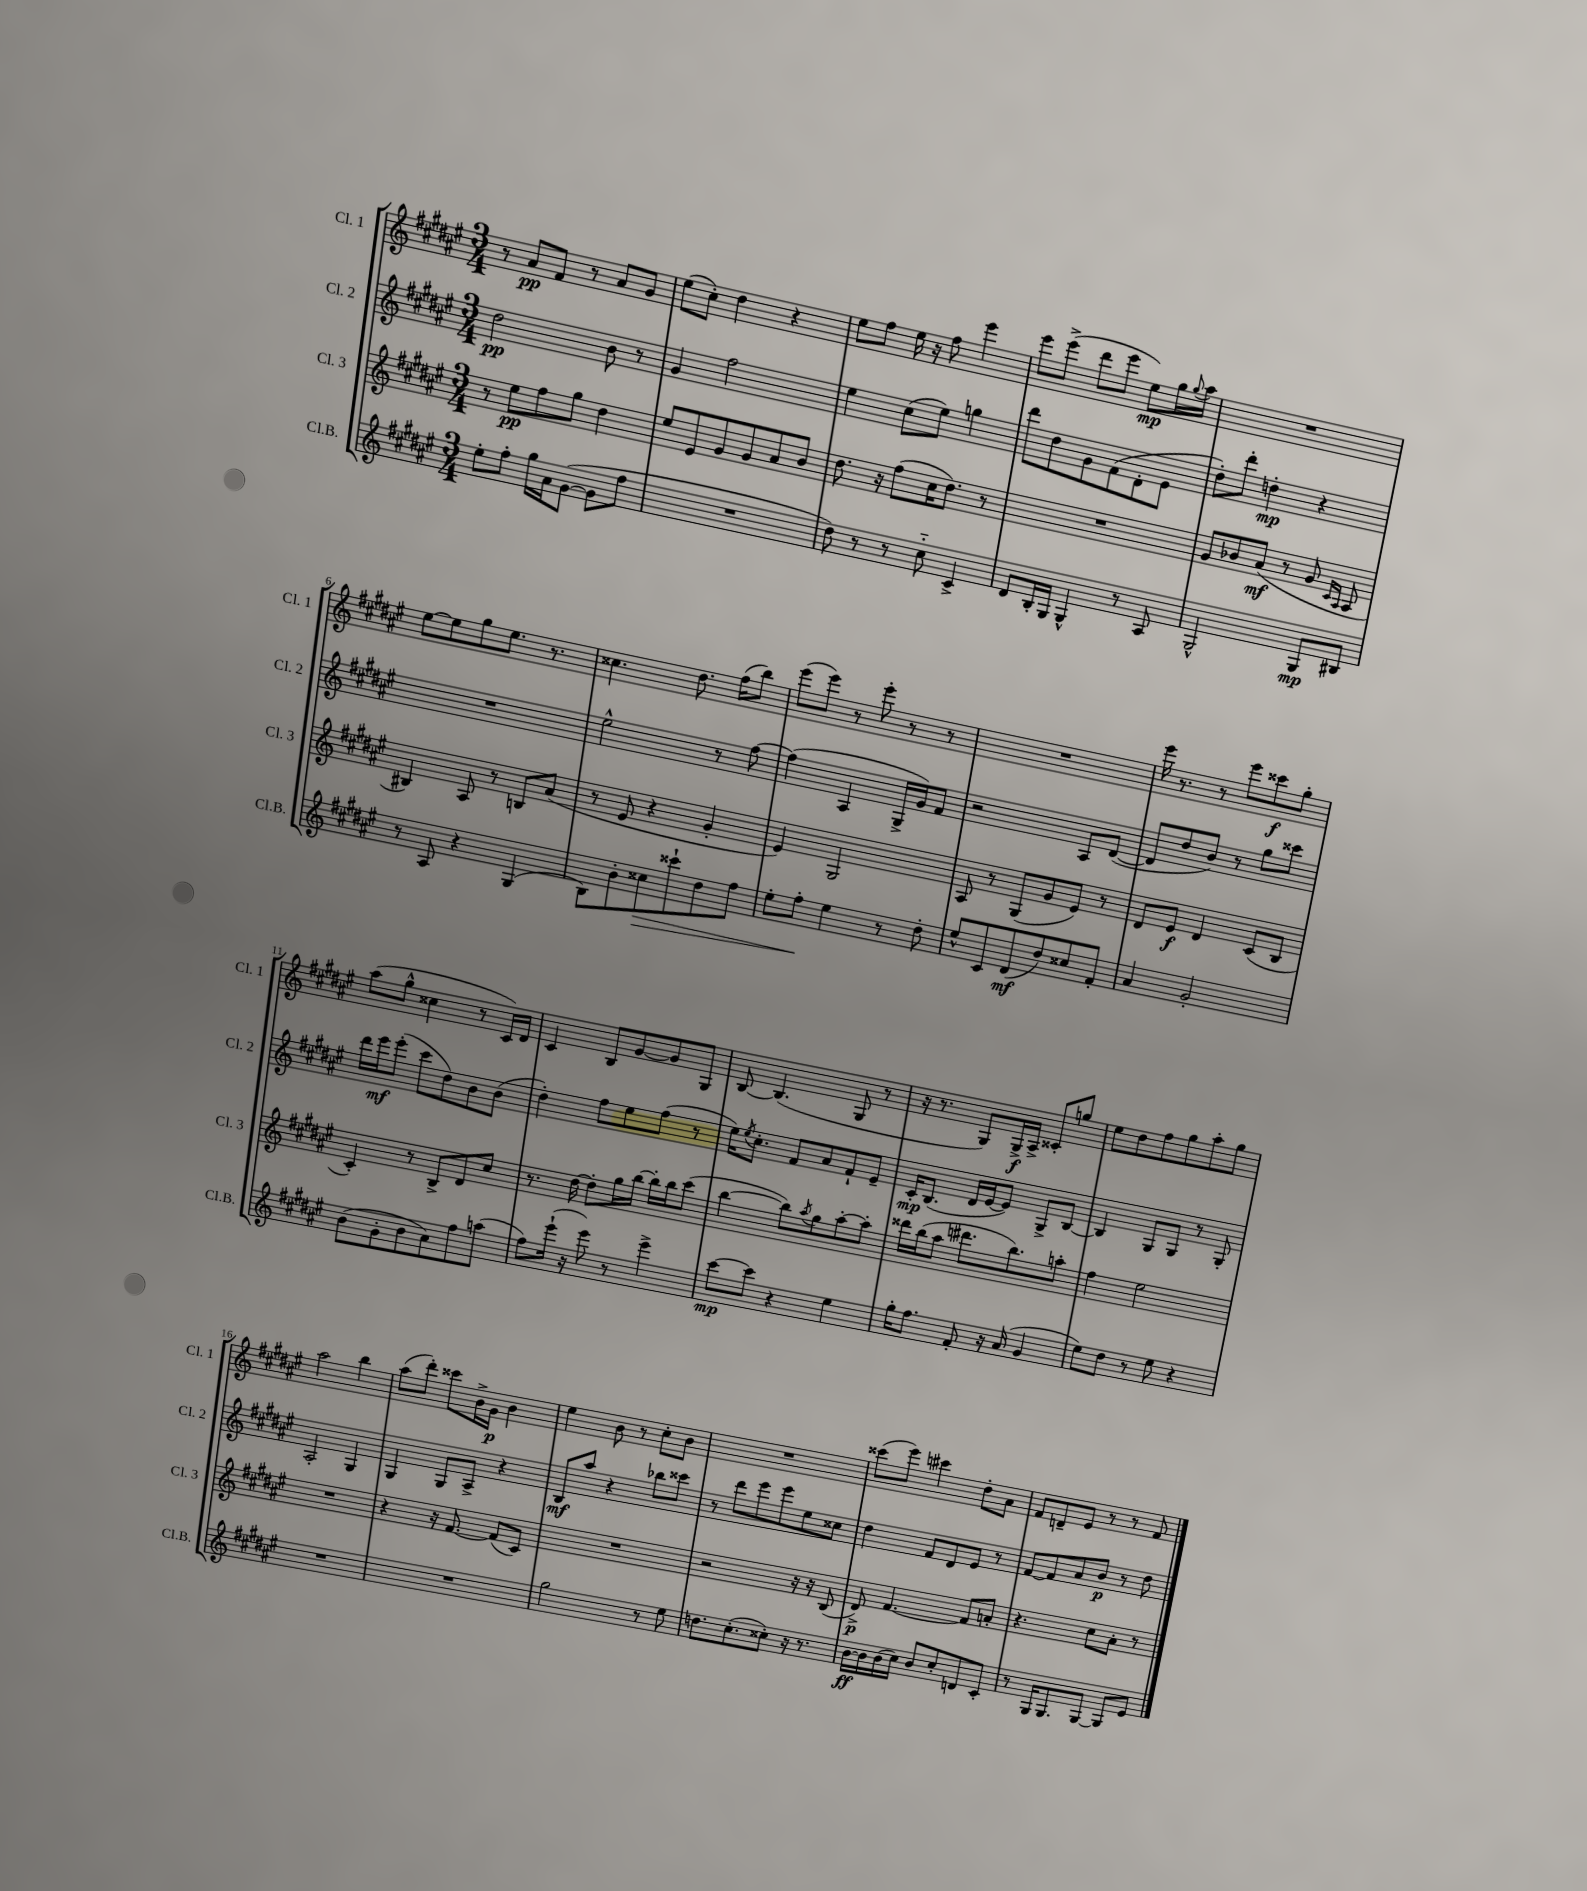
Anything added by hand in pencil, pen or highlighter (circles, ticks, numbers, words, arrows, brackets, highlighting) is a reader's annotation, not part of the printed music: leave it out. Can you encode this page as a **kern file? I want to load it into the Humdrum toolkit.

**kern	**dynam	**kern	**dynam	**kern	**dynam	**kern	**dynam
*part4	*part4	*part3	*part3	*part2	*part2	*part1	*part1
*staff4	*staff4	*staff3	*staff3	*staff2	*staff2	*staff1	*staff1
*I"Cl.B.	*	*I"Cl. 3	*	*I"Cl. 2	*	*I"Cl. 1	*
*I'Cl.B.	*	*I'Cl. 3	*	*I'Cl. 2	*	*I'Cl. 1	*
*clefG2	*	*clefG2	*	*clefG2	*	*clefG2	*
*k[f#c#g#d#a#e#]	*	*k[f#c#g#d#a#e#]	*	*k[f#c#g#d#a#e#]	*	*k[f#c#g#d#a#e#]	*
*M3/4	*	*M3/4	*	*M3/4	*	*M3/4	*
=1	=1	=1	=1	=1	=1	=1	=1
8ee#'\L	.	8r	.	2dd#\	pp	8r	.
8ff#'\J	.	8ee#\L	pp	.	.	8a#/L	pp
16gg#\LL	.	8ff#\	.	.	.	8f#/J	.
16a#\J	.	.	.	.	.	.	.
([8g#\J	.	8gg#\J	.	.	.	8r	.
8g#\L]	.	4dd#\	.	8b\	.	8a#/L	.
8ff#\J	.	.	.	8r	.	8g#/J	.
=2	=2	=2	=2	=2	=2	=2	=2
2.r	.	8ee#/L	.	4g#/	.	(8ee#\L	.
.	.	8e#/	.	.	.	8cc#'\J)	.
.	.	8g#/	.	2ff#\	.	4dd#\	.
.	.	8g#/	.	.	.	.	.
.	.	8a#/	.	.	.	4r	.
.	.	8b/J	.	.	.	.	.
=3	=3	=3	=3	=3	=3	=3	=3
8dd#\)	.	8.dd#\	.	4ee#\	.	8ee#\L	.
8r	.	.	.	.	.	8ff#\J	.
.	.	16r	.	.	.	.	.
8r	.	(8ff#\L	.	(8cc#\L	.	16ee#\	.
.	.	.	.	.	.	16r	.
8cc#\	.	16cc#\K	.	8ee#\J)	.	8ff#\	.
.	.	8.dd#\J)	.	.	.	.	.
4c#^/	.	.	.	4ggn\	.	4eee#\	.
.	.	8r	.	.	.	.	.
=4	=4	=4	=4	=4	=4	=4	=4
8d#/L	.	2.r	.	8ddd#\L	.	8eee#\L	.
16B'/L	.	.	.	8dd#\	.	(8eee#^\J	.
16G#/JJ	.	.	.	.	.	.	.
4G#^^/	.	.	.	8g#\	.	8ddd#\L	.
.	.	.	.	(8f#\	.	8eee#\J	.
8r	.	.	.	8d#'\	.	8ee#\L)	mp
8A#/	.	.	.	8e#\J	.	16gg#\L	.
.	.	.	.	.	.	8qqgg#/	.
.	.	.	.	.	.	16aa#\JJ	.
=5	=5	=5	=5	=5	=5	=5	=5
2G#^^/	.	8g#/L	.	8dd#'\L)	.	2.r	.
.	.	8b-X/	.	8ddd#'\J	.	.	.
.	.	(8a#/J	mf	4ddn'\	mp	.	.
.	.	8r	.	.	.	.	.
8G#/L	mp	8g#/	.	4r	.	.	.
.	.	16qqc#/LL	.	.	.	.	.
.	.	16qqA#/JJ	.	.	.	.	.
8B#X/J	.	8A#/	.	.	.	.	.
!!LO:LB:g=z
=6	=6	=6	=6	=6	=6	=6	=6
8r	.	4B#X/)	.	2.r	.	[8ee#\L	.
8A#/	.	.	.	.	.	8ee#\]	.
4r	.	8A#/	.	.	.	8gg#\	.
.	.	8r	.	.	.	8.ee#\J	.
(4G#/	.	8Bn/L	.	.	.	.	.
.	.	.	.	.	.	8.r	.
.	.	(8a#/J	.	.	.	.	.
=7	=7	=7	=7	=7	=7	=7	=7
8B\L)	.	8r	.	2ee#^^\	.	4.cc##X\	.
8b'\	.	8e#/	.	.	.	.	.
!	!LO:HP:b	!	!	!	!	!	!
8cc##X\	>	4r	.	.	.	.	.
8ccc##X`\	.	.	.	.	.	8.dd#\	.
8dd#\	.	4g#'/	.	8r	.	.	.
.	.	.	.	.	.	(16ff#\KL	.
8ff#\J	.	.	.	[8ff#\	.	8bb\J)	.
=8	=8	=8	=8	=8	=8	=8	=8
8ee#'\L	.	4e#/)	.	(4ff#\]	.	(8eee#\L	.
8ff#'\J	.	.	.	.	.	8eee#\J)	.
4ee#\	]	2G#/	.	4A#/	.	8r	.
.	.	.	.	.	.	8eee#'\	.
8r	.	.	.	16G#^/LL	.	8r	.
.	.	.	.	16g#/J)	.	.	.
8dd#'\	.	.	.	8f#/J	.	8r	.
=9	=9	=9	=9	=9	=9	=9	=9
8ee#^^/L	.	8A#/	.	2r	.	2.r	.
8c#/	.	8r	.	.	.	.	.
(8d#/	mf	(8G#/L	.	.	.	.	.
8dd#/)	.	8g#/	.	.	.	.	.
8cc##X/	.	8e#/J)	.	8A#/L	.	.	.
8f#'/J	.	8r	.	([8d#/J	.	.	.
=10	=10	=10	=10	=10	=10	=10	=10
4a#/	.	8d#/L	.	8d#/L]	.	16eee#\	.
.	.	.	.	.	.	8.r	.
.	.	8e#/J	f	8dd#/	.	.	.
2g#'/	.	4d#/	.	8b/J)	.	8r	.
.	.	.	.	8r	.	8eee#\L	.
.	.	(8c#/L	.	8gg#\L	.	8ccc##X\	f
.	.	8B/J	.	8ccc##X\J	.	8gg#'\J	.
!!LO:LB:g=z
=11	=11	=11	=11	=11	=11	=11	=11
(8b\L	.	4c#'/)	.	16ddd#\LL	.	(8aa#\L	.
.	.	.	.	16eee#\J	mf	.	.
8g#'\	.	.	.	(8eee#'\J	.	8gg#^^\J	.
8b\	.	8r	.	8ccc#\L	.	4cc##X\	.
8a#\)	.	8B^/L	.	8dd#\)	.	.	.
8ff#\	.	8d#/	.	8b\	.	8r	.
(8aan\J	.	8cc#/J	.	(8b\J	.	16c#/LL)	.
.	.	.	.	.	.	16d#/JJ	.
=12	=12	=12	=12	=12	=12	=12	=12
8ff#\L)	.	8.r	.	4dd#'\)	.	4c#/	.
(16eee#`\Jk	.	.	.	.	.	.	.
16r	.	[16dd#\	.	.	.	.	.
8eee#\)	.	8dd#'\L]	.	8ff#\L	.	8B/L	.
8r	.	16gg#\L	.	8ee#\	.	[8g#/	.
.	.	[16bb\JJ	.	.	.	.	.
4eee#^\	.	16bb'\LL]	.	(8ff#\J	.	8g#/]	.
.	.	16bb\J	.	.	.	.	.
.	.	(8ccc#\J	.	8r	.	8G#/J	.
=13	=13	=13	=13	=13	=13	=13	=13
[8ccc#\L	mp	[4bb\	.	16ee#\KL)	.	[8B/	.
.	.	.	.	8qee#/	.	.	.
.	.	.	.	8.cc#'\J	.	.	.
8ccc#\J]	.	.	.	.	.	(4.B/]	.
4r	.	8bb\L])	.	8f#/L	.	.	.
.	.	8qaa#/	.	.	.	.	.
.	.	8gg#\	.	8a#/	.	.	.
4ee#\	.	[8aa#'\	.	8f#`/	.	8G#/	.
.	.	8aa#'\J]	.	8e#~/J	.	8r	.
=14	=14	=14	=14	=14	=14	=14	=14
16gg#'\KL	.	16ddd##X\LL	.	16c#'/KL	mp	16r	.
8.ff#\J	.	(16bb\J	.	(8.B/J	.	8.r	.
.	.	8aa#\J	.	.	.	.	.
8f#'/	.	8.ddd#X\L	.	16d#/LL	.	8G#/L)	.
.	.	.	.	[16e#/J	.	.	.
16r	.	.	.	8e#/J])	.	16G#^/L	f
(16a#/	.	8.bb\)	.	.	.	16A#^/JJ	.
4g#/	.	.	.	8G#^/L	.	8c##X'/L	.
.	.	8aan'\J	.	[8B/J	.	8ggn/J	.
=15	=15	=15	=15	=15	=15	=15	=15
8ee#\L)	.	4ff#\	.	4B/]	.	8ee#\L	.
8dd#\J	.	.	.	.	.	8dd#\	.
8r	.	2ee#\	.	8G#/L	.	8ff#\	.
8ee#\	.	.	.	8G#/J	.	8gg#\	.
4r	.	.	.	8r	.	8aa#'\	.
.	.	.	.	8G#'/	.	8gg#\J	.
!!LO:LB:g=z
=16	=16	=16	=16	=16	=16	=16	=16
2.r	.	2.r	.	2A#'/	.	2aa#\	.
.	.	.	.	4G#/	.	4bb\	.
=17	=17	=17	=17	=17	=17	=17	=17
2.r	.	4r	.	4G#/	.	(8aa#\L	.
.	.	.	.	.	.	8ddd#'\J)	.
.	.	16r	.	8G#/L	.	8ccc##X\L	.
.	.	[8.f#/	.	.	.	.	.
.	.	.	.	8A#^/J	.	16b^\L	.
.	.	.	.	.	.	16g#\JJ	p
.	.	(8f#/L]	.	4r	.	4b\	.
.	.	8c#/J)	.	.	.	.	.
=18	=18	=18	=18	=18	=18	=18	=18
2gg#\	.	2.r	.	8B/L	mf	4ee#\	.
.	.	.	.	8aa#/J	.	.	.
.	.	.	.	4r	.	8b\	.
.	.	.	.	.	.	8r	.
8r	.	.	.	8bb-X\L	.	8cc#'\L	.
8ee#\	.	.	.	8ccc##X\J	.	8b\J	.
=19	=19	=19	=19	=19	=19	=19	=19
8.ddn\L	.	2r	.	8r	.	2.r	.
.	.	.	.	8ddd#\L	.	.	.
(8.cc#'\	.	.	.	.	.	.	.
.	.	.	.	8eee#\	.	.	.
8cc##X'\J)	.	.	.	8eee#\	.	.	.
16r	.	16r	.	8ee#\	.	.	.
8.r	.	16r	.	.	.	.	.
.	.	(8B/	.	8cc##X\J	.	.	.
=20	=20	=20	=20	=20	=20	=20	=20
[16b\LL	ff	8d#^/)	p	4dd#\	.	(8ccc##X\L	.
16b\]	.	.	.	.	.	.	.
(16b\	.	[4.f#/	.	.	.	8eee#\J)	.
16cc#\JJ)	.	.	.	.	.	.	.
8b/L	.	.	.	8f#/L	.	4ccc#X\	.
8cc#'/	.	.	.	8d#/	.	.	.
8dn/	.	8f#/L]	.	8e#/J	.	8dd#'\L	.
8c#'/J	.	8an'/J	.	8r	.	8a#\J	.
=21	=21	=21	=21	=21	=21	=21	=21
8r	.	4.r	.	[8f#/L	.	8f#/L	.
16G#/KL	.	.	.	8f#/]	.	8dn~/	.
8.G#/	.	.	.	.	.	.	.
.	.	.	.	8a#/	.	8e#/J	.
[8G#/J	.	8cc#\L	.	8b/J	p	8r	.
8G#/L]	.	8a#'\J	.	8r	.	8r	.
8e#/J	.	8r	.	8dd#\	.	8f#/	.
==	==	==	==	==	==	==	==
*-	*-	*-	*-	*-	*-	*-	*-
